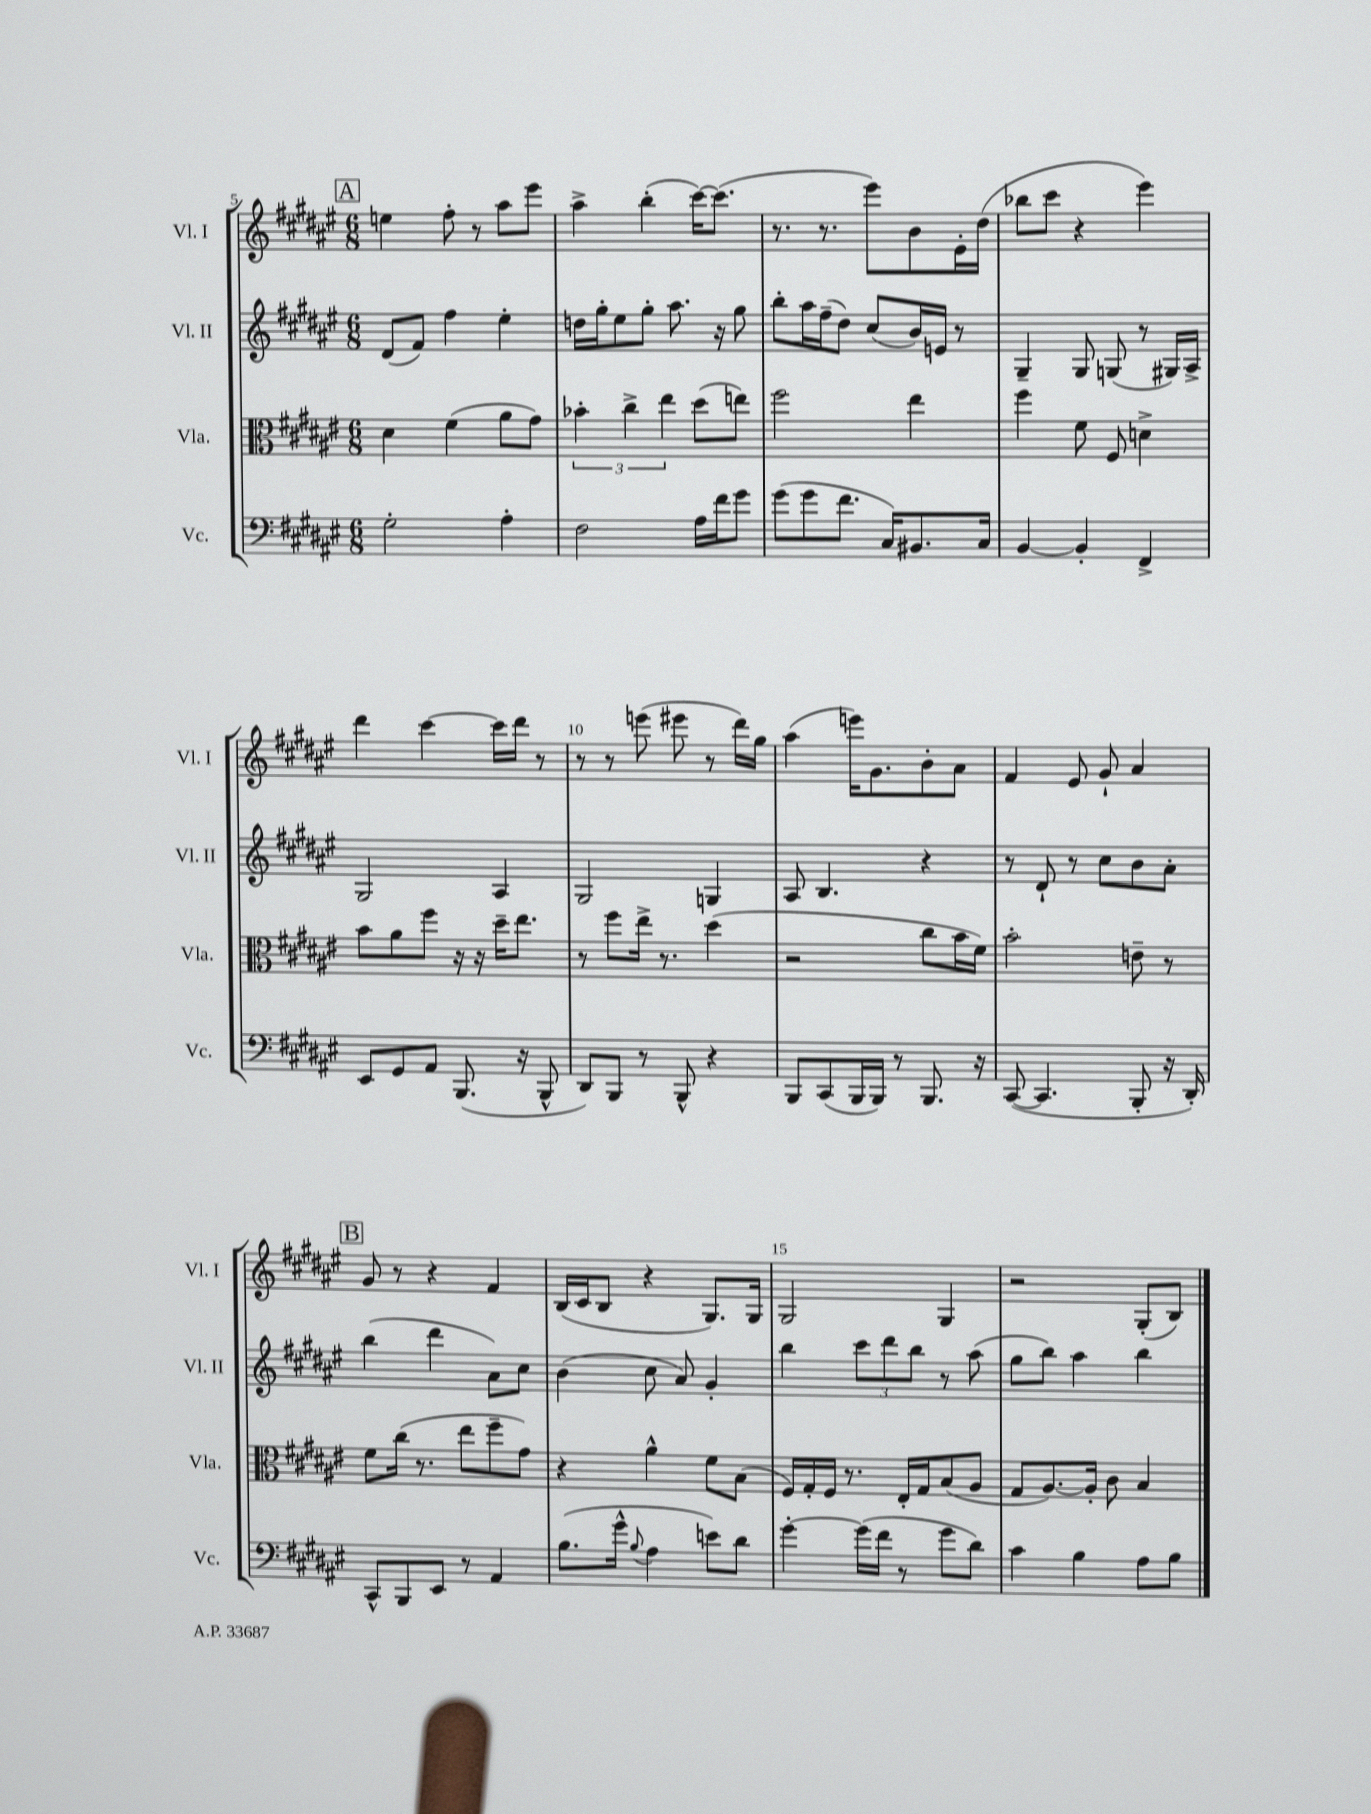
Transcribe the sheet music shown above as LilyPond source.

<<
\new StaffGroup <<
\new Staff = "s0" \with { instrumentName = "Vl. I" shortInstrumentName = "Vl. I" } {
    \clef treble \key fis \major \numericTimeSignature \time 6/8
    \mark \markup { \box "A" } e''4 fis''8-. r8 ais''8 eis'''8 |
    ais''4-> b''4-.( cis'''16~) cis'''8.( |
    r8. r8. eis'''8) b'8 eis'16-. dis''16( |
    bes''8 cis'''8 r4 eis'''4) |
    dis'''4 cis'''4~ cis'''16 dis'''16 r8 |
    r8 r8 e'''8( eis'''8 r8 dis'''16) gis''16 |
    ais''4( e'''16) gis'8. b'8-. ais'8 |
    fis'4 eis'8 gis'8-! ais'4 |
    \mark \markup { \box "B" } gis'8 r8 r4 fis'4 |
    b16( cis'16 b8 r4 gis8.) gis16 |
    gis2 gis4 |
    r2 gis8-.( b8) \bar "|." |
}
\new Staff = "s1" \with { instrumentName = "Vl. II" shortInstrumentName = "Vl. II" } {
    \clef treble \key fis \major \numericTimeSignature \time 6/8
    \mark \markup { \box "A" } dis'8( fis'8) fis''4 eis''4-. |
    d''16 gis''16-. eis''8 gis''8-. ais''8. r16 gis''8 |
    b''8-. ais''16 fis''16--( dis''8) cis''8( b'16) e'16 r8 |
    gis4-- gis8 g8( r8 gis16) ais16-> |
    gis2 ais4 |
    gis2 g4 |
    ais8 b4. r4 |
    r8 dis'8-! r8 cis''8 b'8 ais'8-. |
    \mark \markup { \box "B" } b''4( dis'''4 ais'8) cis''8 |
    b'4( cis''8 ais'8) gis'4-. |
    b''4 \tuplet 3/2 { cis'''8 dis'''8 b''8 } r8 ais''8( |
    gis''8 b''8) ais''4 b''4 \bar "|." |
}
\new Staff = "s2" \with { instrumentName = "Vla." shortInstrumentName = "Vla." } {
    \clef alto \key fis \major \numericTimeSignature \time 6/8
    \mark \markup { \box "A" } dis'4 fis'4( ais'8 gis'8) |
    \tuplet 3/2 { bes'4-. cis''4-> eis''4 } dis''8( e''8) |
    fis''2 eis''4 |
    fis''4 fis'8 fis8 d'4-> |
    b'8 ais'8 fis''8 r16 r16 dis''16-- eis''8. |
    r8 fis''8 eis''16-> r8. dis''4( |
    r2 cis''8 b'16 fis'16) |
    b'2-. e'8-- r8 |
    \mark \markup { \box "B" } fis'8 cis''16( r8. eis''8 fis''8-- gis'8) |
    r4 ais'4-^ fis'8 b8( |
    fis16) gis16-. fis16 r8. eis16-. gis16 b8( ais8 |
    gis8 ais8.~) ais16-. cis'8 b4 \bar "|." |
}
\new Staff = "s3" \with { instrumentName = "Vc." shortInstrumentName = "Vc." } {
    \clef bass \key fis \major \numericTimeSignature \time 6/8
    \mark \markup { \box "A" } gis2-. ais4-. |
    fis2 ais16 fis'16 gis'8 |
    gis'8( gis'8 fis'8. cis16) bis,8. cis16 |
    b,4~ b,4-. fis,4-> |
    eis,8 gis,8 ais,8 b,,8.( r16 b,,8-^ |
    dis,8) b,,8 r8 b,,8-^ r4 |
    b,,8 cis,8( b,,16 b,,16) r8 b,,8. r16 |
    cis,8~( cis,4. b,,8-. r16 dis,16-.) |
    \mark \markup { \box "B" } cis,8-^ b,,8 eis,8 r8 ais,4 |
    b8.( gis'16-^ \appoggiatura { b8 } ais4 e'8) dis'8 |
    gis'4~-. gis'16( fis'16 r8 gis'8 dis'8) |
    cis'4 b4 ais8 b8 \bar "|." |
}
>>
>>
\layout { \context { \Score currentBarNumber = #5 \override BarNumber.break-visibility = ##(#f #t #t) barNumberVisibility = #(every-nth-bar-number-visible 5) } }
